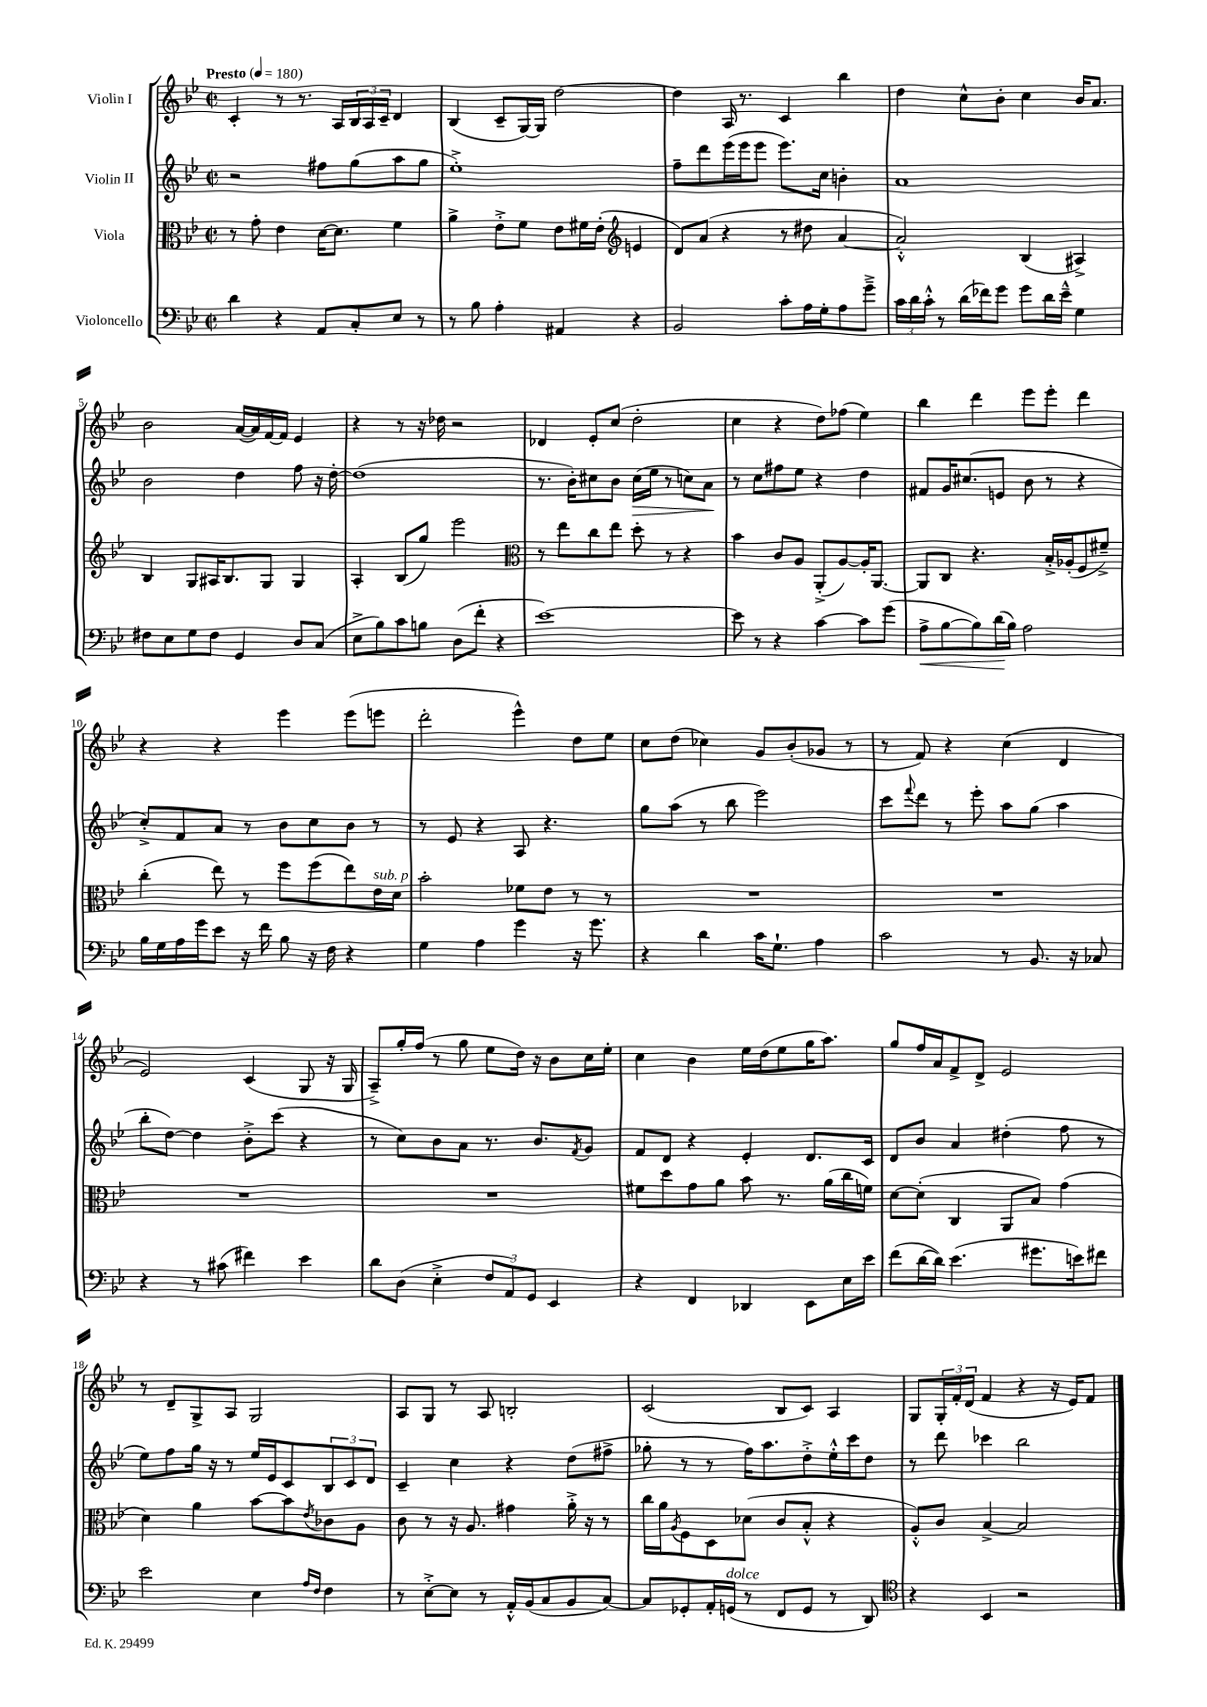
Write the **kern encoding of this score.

**kern	**kern	**kern	**kern
*staff4	*staff3	*staff2	*staff1
*clefF4	*clefC3	*clefG2	*clefG2
*k[b-e-]	*k[b-e-]	*k[b-e-]	*k[b-e-]
*M2/2	*M2/2	*M2/2	*M2/2
*met(c|)	*met(c|)	*met(c|)	*met(c|)
*MM180	*MM180	*MM180	*MM180
4d	8r	2r	4c'
.	8g'	.	.
4r	4e-	.	8r
.	.	.	8.r
8AA	[16d	8ff#	.
.	8.d]	.	16A
8C'	.	(8gg	24B-
.	.	.	24A
.	.	.	24c~
8E-	4f	8aa	4d
8r	.	8gg	.
=	=	=	=
8r	4a^	1ee-'^)	(4B-
8B-	.	.	.
4A'	8e-'^	.	8c~
.	8f	.	[16G)
.	.	.	16G]
4AA#	8e-	.	[2dd
.	16f#	.	.
.	(16e-'	.	.
*	*clefG2	*	*
4r	4e	.	.
=	=	=	=
2BB-	8d)	8ff~	4dd]
.	(8a	8ddd	.
.	4r	(16eee-	16A
.	.	16eee-	8.r
.	.	8eee-	.
8c'	8r	8.eee-)	4c
16A	8dd#	.	.
16G'	.	16cc	.
8A	[4a	4b'	4bb-
8g~^	.	.	.
=	=	=	=
24c	2a'^^])	1a	4dd
24d	.	.	.
24c'^^	.	.	.
8r	.	.	.
(16d	.	.	8cc^^
16f-)	.	.	.
8g	.	.	8b-'
8g	(4B-	.	4cc
16d	.	.	.
16e-~^^	.	.	.
4G	4A#^)	.	16b-
.	.	.	8.a
=	=	=	=
8F#	4B-	2b-	2b-
8E-	.	.	.
8G	8G	.	.
8F#	16A#	.	.
.	8.B-	.	.
4GG	.	4dd	([16a
.	.	.	16a])
.	8G	.	[16f
.	.	.	16f]
8D	4G	8ff	4e-
(8C	.	16r	.
.	.	[16dd'	.
=	=	=	=
8E-^	4A'	(1dd]	4r
8B-)	.	.	.
8c	(8B-	.	8r
8B	8gg)	.	16r
.	.	.	16dd-
(8D	2eee-	.	2r
8f'	.	.	.
4r	.	.	.
=	=	=	=
*	*clefC3	*	*
[1e-)	8r	8.r	4d-
.	8ee-	.	.
.	.	16b-')	.
.	8cc	8cc#	8e-'
.	8ee-	8b-	(8cc
.	8dd'	(16cc#	2dd'
.	.	16ee-	.
.	8r	8r	.
.	4r	8cc)	.
.	.	8a	.
=	=	=	=
8e-]	4b-	8r	4cc
8r	.	8cc	.
4r	8c	8ff#	4r
.	8A	8ee-	.
[4c	(8AA'^	4r	8dd)
.	[8A)	.	(8ff-
8c]	16A']	4dd	4ee-)
.	[8.AA	.	.
(8g	.	.	.
=	=	=	=
8A^	8AA]	8f#	4bb-
[8B-	8C	16g	.
.	.	(8.cc#	.
8B-])	4.r	.	4ddd
(16d	.	8e	.
16B-)	.	.	.
2A	.	8b-	8eee-
.	16B-'^	8r	8eee-'
.	(16A-'	.	.
.	8F	4r	4ddd
.	8f#~^)	.	.
=	=	=	=
16B-	(4cc'	8cc'^)	4r
16G	.	.	.
16A	.	8f	.
16g	.	.	.
8e-	8ee-)	8a	4r
16r	8r	8r	.
16f	.	.	.
8B-	8ff	8b-	4eee-
16r	(8ff	8cc	.
16F	.	.	.
4r	8ee-)	8b-	(8eee-
.	16e-	8r	8eee
.	16d	.	.
=	=	=	=
4G	2b-'	8r	2ddd'
.	.	8e-	.
4A	.	4r	.
4g	8f-	8A	4eee-^^)
.	8e-	4.r	.
16r	8r	.	8dd
8.g	.	.	.
.	8r	.	8ee-
=	=	=	=
4r	1r	8gg	8cc
.	.	(8aa	(8dd
4d	.	8r	4cc-)
.	.	8bb-	.
16c	.	2eee-)	8g
8.G`	.	.	.
.	.	.	(8b-'
4A	.	.	8g-
.	.	.	8r
=	=	=	=
2c	1r	8ccc	8r
.	.	8qqfff	.
.	.	8ddd	8f)
.	.	8r	4r
.	.	8eee-'	.
8r	.	8aa	(4cc
8.BB-	.	(8gg	.
.	.	4aa	4d
16r	.	.	.
8C-	.	.	.
=	=	=	=
4r	1r	8bb-'	2e-)
.	.	[8dd)	.
8r	.	4dd]	.
(8c#	.	.	.
4f#)	.	8b-'^	(4c
.	.	(8ccc	.
4e-	.	4r	8G
.	.	.	16r
.	.	.	16G
=	=	=	=
8d	1r	8r	8A~^)
(8D	.	8cc)	16gg'
.	.	.	(16ff
4E-'^	.	8b-	8r
.	.	8a	8gg
12F	.	8.r	8ee-
12AA)	.	.	.
.	.	.	16dd)
12GG	.	.	.
.	.	8.b-	16r
4EE-	.	.	8b-
.	.	8qf	.
.	.	8g	16cc
.	.	.	16ee-'
=	=	=	=
4r	8f#	8f	4cc
.	8dd	8d	.
4FF	8g	4r	4b-
.	8a	.	.
4DD-	8b-	4e-'	16ee-
.	.	.	(16dd
.	8.r	.	8ee-
8EE-	.	8.d	16gg
.	(16a	.	8.aa)
16E-	16cc	.	.
16e-	16f)	16c	.
=	=	=	=
(8f	[8d	8d	8gg
[16d	(8d']	8b-	16ff
16d])	.	.	16a
(4.e-	4C	4a	8f^
.	.	.	8d^
.	8AA	(4dd#'	2e-
8.g#	8B-)	.	.
.	(4g	8ff	.
16e)	.	.	.
8f#	.	8r	.
=	=	=	=
2e-	4d)	8ee-)	8r
.	.	8ff	8d~
.	4a	16gg	8G^
.	.	16r	.
.	.	8r	8A
4E-	[8b-	16ee-	2G
.	.	16e-	.
.	8b-]	8c	.
16qqA	.	.	.
16qqF	8qe-	.	.
4F	8c-	12B-	.
.	.	12c	.
.	8A	.	.
.	.	12d	.
=	=	=	=
8r	8c	4c~	8A
[8E-'^	8r	.	8G
8E-]	16r	4cc	8r
.	8.A	.	.
8r	.	.	8A
16AA'^^	4g#	4r	2B'
(16BB-	.	.	.
8C	.	.	.
8BB-	16a'^	(8dd	.
.	16r	.	.
[8C)	8r	8ff#^	.
=	=	=	=
8C]	16cc	8gg-'	(2c
.	16a	.	.
.	8qA	.	.
8GG-'	8F	8r	.
16AA'	8D	8r	.
(16GG	.	.	.
8r	(8d-	16ff)	.
.	.	8.aa	.
8FF	8c	.	8B-
8GG	8B-'^^	8dd'^	8c)
8r	4r	16ee-'^^	4A
.	.	16ccc	.
8DD)	.	8dd	.
=	=	=	=
*clefC4	*	*	*
4r	8A'^^)	8r	8G
.	8c	8ddd	24G'
.	.	.	24f'
.	.	.	(24d
4BB-	[4B-^	4ccc-	4f
2r	2B-]	2bb-	4r
.	.	.	16r
.	.	.	16e-)
.	.	.	8f
==	==	==	==
*-	*-	*-	*-
